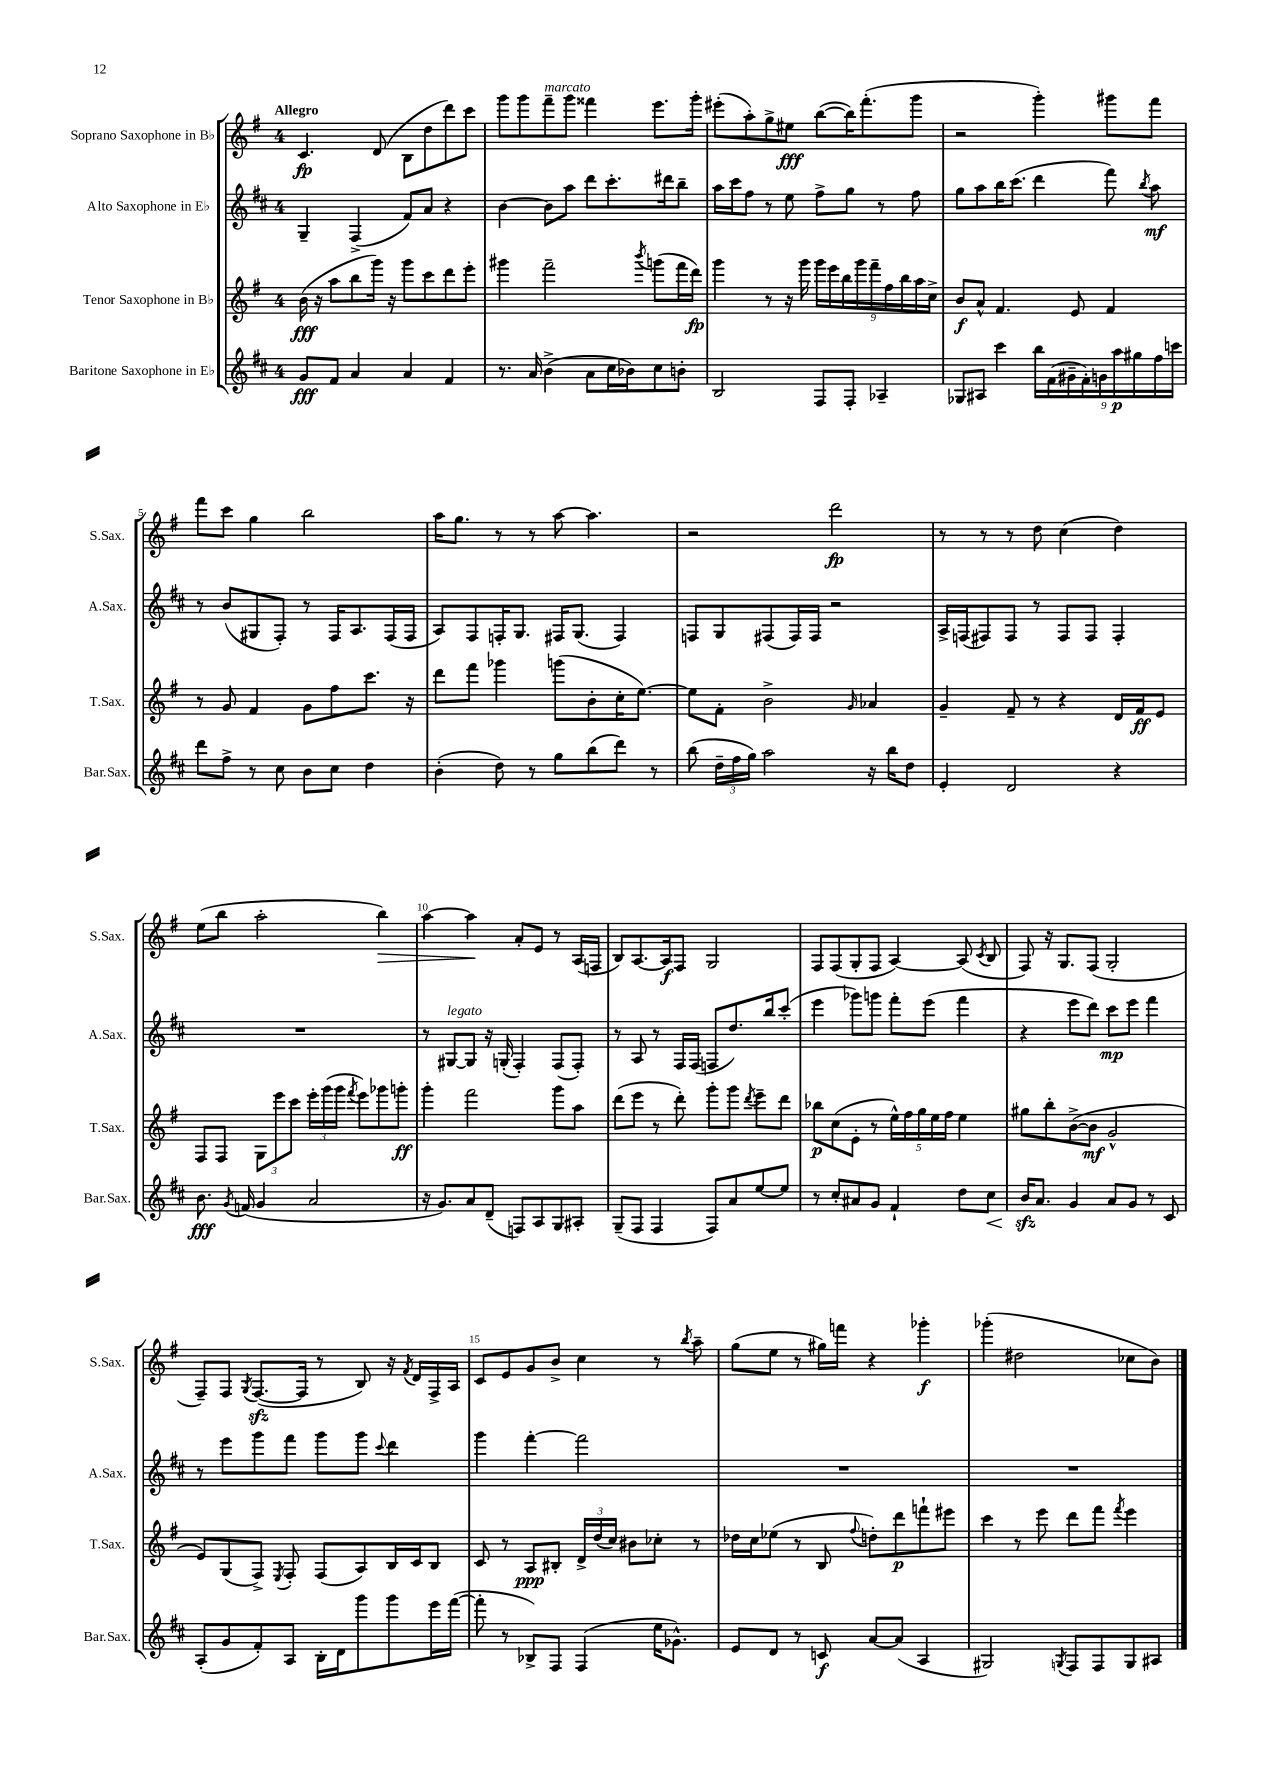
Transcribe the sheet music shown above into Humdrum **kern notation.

**kern	**dynam	**kern	**dynam	**kern	**dynam	**kern	**dynam
*part4	*part4	*part3	*part3	*part2	*part2	*part1	*part1
*staff4	*staff4	*staff3	*staff3	*staff2	*staff2	*staff1	*staff1
*I"Baritone Saxophone in E♭	*	*I"Tenor Saxophone in B♭	*	*I"Alto Saxophone in E♭	*	*I"Soprano Saxophone in B♭	*
*I'Bar.Sax.	*	*I'T.Sax.	*	*I'A.Sax.	*	*I'S.Sax.	*
*clefG2	*	*clefG2	*	*clefG2	*	*clefG2	*
*k[f#c#]	*	*k[f#]	*	*k[f#c#]	*	*k[f#]	*
*M4/4	*	*M4/4	*	*M4/4	*	*M4/4	*
=1	=1	=1	=1	=1	=1	=1	=1
!	!	!	!	!	!	!LO:TX:a:B:t=Allegro	!
8g/L	fff	(16b\	fff	4G~/	.	4.c/	fp
.	.	16r	.	.	.	.	.
8f#/J	.	8aa\L	.	.	.	.	.
4a/	.	8bb\	.	(4F#^/	.	.	.
.	.	16ggg\Jk)	.	.	.	(8d/	.
.	.	16r	.	.	.	.	.
4a/	.	8ggg\L	.	8f#/L)	.	8B\L	.
.	.	8ccc\	.	8a/J	.	8dd\	.
4f#/	.	8ddd\	.	4r	.	8ddd\)	.
.	.	8eee'\J	.	.	.	8ccc\J	.
=2	=2	=2	=2	=2	=2	=2	=2
8.r	.	4ggg#X\	.	[4b\	.	8ggg\L	.
.	.	.	.	.	.	8ggg\	.
16a/	.	.	.	.	.	.	.
!	!	!	!	!	!	!LO:TX:a:i:t=marcato	!
(4b^\	.	2fff#~\	.	8b\L]	.	8fff#~\	.
.	.	.	.	8aa\J	.	8ggg\J	.
8a\L	.	.	.	8ddd\L	.	4fff##X\	.
16cc#\L	.	.	.	8.ccc#'\	.	.	.
16b-X\J)	.	.	.	.	.	.	.
.	.	8qbbb/	.	.	.	.	.
8cc#\	.	(8gggn\L	.	.	.	8.eee\L	.
.	.	.	.	16ddd#X\k	.	.	.
8bn'\J	.	16fff#\L	.	8bb~\J	.	.	.
.	.	16ddd\JJ)	fp	.	.	16ggg'\Jk	.
=3	=3	=3	=3	=3	=3	=3	=3
2B/	.	4ggg\	.	16aa\LL	.	(8eee#X'\L	.
.	.	.	.	16ccc#\J	.	.	.
.	.	.	.	8ff#\J	.	8aa'\)	.
.	.	8r	.	8r	.	8gg^\	.
.	.	16r	.	8ee\	.	8ee#X\J	fff
.	.	16ggg\	.	.	.	.	.
8F#/L	.	18ggg\LL	.	8ff#^\L	.	([8bb\L	.
.	.	18eee\	.	.	.	.	.
.	.	18bb\	.	.	.	.	.
8F#'/J	.	.	.	8gg\J	.	16bb\K])	.
.	.	18ggg\	.	.	.	.	.
.	.	.	.	.	.	(8.fff#'\	.
.	.	18fff#~\	.	.	.	.	.
4A-X~/	.	.	.	8r	.	.	.
.	.	18ff#\	.	.	.	.	.
.	.	18bb\	.	.	.	.	.
.	.	.	.	8ff#\	.	8ggg\J	.
.	.	18aa\	.	.	.	.	.
.	.	18cc^\JJ	.	.	.	.	.
=4	=4	=4	=4	=4	=4	=4	=4
8G-X/L	.	8b/L	f	8gg\L	.	2r	.
8A#X/J	.	8a^^/J	.	8aa\	.	.	.
4ccc#\	.	4.f#/	.	16bb\K	.	.	.
.	.	.	.	(8.ccc#\J	.	.	.
18bb\LL	.	.	.	4ddd\	.	4ggg'\)	.
(18f#\	.	.	.	.	.	.	.
18g#X~\	.	.	.	.	.	.	.
.	.	8e/	.	.	.	.	.
18f#'\)	.	.	.	.	.	.	.
18gn\	.	.	.	.	.	.	.
.	.	4f#/	.	8fff#\)	.	8ggg#X\L	.
18aa\	p	.	.	.	.	.	.
18gg#X\	.	.	.	.	.	.	.
.	.	.	.	8qbb/	.	.	.
.	.	.	.	8aa\	mf	8fff#\J	.
18ff#\	.	.	.	.	.	.	.
18cccn\JJ	.	.	.	.	.	.	.
!!LO:LB:g=z
=5	=5	=5	=5	=5	=5	=5	=5
8ddd\L	.	8r	.	8r	.	8fff#\L	.
8ff#^\J	.	8g/	.	(8b/L	.	8ccc\J	.
8r	.	4f#/	.	8G#X/	.	4gg\	.
8cc#\	.	.	.	8F#'/J)	.	.	.
8b\L	.	8g\L	.	8r	.	2bb\	.
8cc#\J	.	8ff#\	.	16F#/KL	.	.	.
.	.	.	.	8.A/	.	.	.
4dd\	.	8.ccc\J	.	.	.	.	.
.	.	.	.	(16F#/L	.	.	.
.	.	16r	.	16F#/JJ	.	.	.
=6	=6	=6	=6	=6	=6	=6	=6
(4b'\	.	8ddd\L	.	8A/L)	.	16aa\KL	.
.	.	.	.	.	.	8.gg\J	.
.	.	8fff#\J	.	8F#/	.	.	.
8dd\)	.	4ggg-X\	.	16Fn'/K	.	8r	.
.	.	.	.	8.G/J	.	.	.
8r	.	.	.	.	.	8r	.
8gg\L	.	(8gggn\L	.	16F#X/KL	.	[8aa\	.
.	.	.	.	(8.G/J	.	.	.
(8bb\	.	8b'\	.	.	.	4.aa\]	.
8ddd\J)	.	16cc'\K	.	4F#/)	.	.	.
.	.	[8.ee\J)	.	.	.	.	.
8r	.	.	.	.	.	.	.
=7	=7	=7	=7	=7	=7	=7	=7
(8bb\	.	8ee\L]	.	8Fn/L	.	2r	.
24dd~\LL	.	8f#'\J	.	8G/	.	.	.
24ff#\	.	.	.	.	.	.	.
24gg\JJ)	.	.	.	.	.	.	.
2aa\	.	2b^\	.	(8F#X/	.	.	.
.	.	.	.	16F#/L)	.	.	.
.	.	.	.	16F#/JJ	.	.	.
.	.	.	.	2r	.	2ddd\	fp
.	.	16qqg/	.	.	.	.	.
16r	.	4a-X/	.	.	.	.	.
16bb\KL	.	.	.	.	.	.	.
8dd\J	.	.	.	.	.	.	.
=8	=8	=8	=8	=8	=8	=8	=8
4e'/	.	4g~/	.	16A^/LL	.	8r	.
.	.	.	.	(16Fn/J	.	.	.
.	.	.	.	8F#X/)	.	8r	.
2d/	.	8f#~/	.	8F#/J	.	8r	.
.	.	8r	.	8r	.	8dd\	.
.	.	4r	.	8F#/L	.	(4cc\	.
.	.	.	.	8F#/J	.	.	.
4r	.	16d/LL	.	4F#'/	.	4dd\)	.
.	.	16f#/J	ff	.	.	.	.
.	.	8e/J	.	.	.	.	.
!!LO:LB:g=z
=9	=9	=9	=9	=9	=9	=9	=9
8.b\	fff	8F#/L	.	1r	.	(8ee\L	.
.	.	8F#/J	.	.	.	8bb\J	.
8qg/	.	.	.	.	.	.	.
(16fn/	.	.	.	.	.	.	.
4g/	.	12G\L	.	.	.	2aa'\	.
.	.	12eee\	.	.	.	.	.
.	.	12ccc\J	.	.	.	.	.
2a/	.	24eee'\LL	.	.	.	.	.
.	.	(24ggg\	.	.	.	.	.
.	.	24ggg\JJ	.	.	.	.	.
.	.	8qfff#/	.	.	.	.	.
.	.	8eee\L)	.	.	.	.	.
!	!	!	!	!	!	!	!LO:HP:b
.	.	8ggg-X\	.	.	.	4bb\)	>
.	.	8gggn'\J	ff	.	.	.	.
=10	=10	=10	=10	=10	=10	=10	=10
16r	.	4ggg'\	.	8r	.	[4aa\	.
8.g/L)	.	.	.	.	.	.	.
!	!	!	!	!LO:TX:a:i:t=legato	!	!	!
.	.	.	.	[8G#X/L	.	.	.
8a/	.	2fff#\	.	8G#/J]	.	4aa\]	.
(8d~/J	.	.	.	16r	.	.	.
.	.	.	.	(16Gn'/	.	.	.
8Fn/L)	.	.	.	4F#'/)	.	8a'/L	]
8A/	.	.	.	.	.	8e/J	.
8G/	.	8ggg\L	.	(8F#/L	.	8r	.
8A#X'/J	.	8aa\J	.	8F#'/J)	.	(16A/LL	.
.	.	.	.	.	.	16Fn/JJ	.
=11	=11	=11	=11	=11	=11	=11	=11
(8G~/L	.	(8ddd\L	.	8r	.	8B/L)	.
8F#/J	.	8eee\J	.	8A/	.	[8.A/	.
4F#/	.	8r	.	8r	.	.	.
.	.	.	.	.	.	16A/k]	f
.	.	8ddd'\)	.	16F#/LL	.	8F#/J	.
.	.	.	.	(16F#/JJ	.	.	.
8F#/L)	.	8ggg'\L	.	8Fn/L	.	2G/	.
8a/	.	8ggg\J	.	8.dd/)	.	.	.
.	.	8qddd/	.	.	.	.	.
[8ee/	.	8eee~\L	.	.	.	.	.
.	.	.	.	16bb/k	.	.	.
8ee/J]	.	8ddd\J	.	(8ccc#'/J	.	.	.
=12	=12	=12	=12	=12	=12	=12	=12
8r	.	8bb-X\L	p	4eee\	.	8F#/L	.
8cc#'/L	.	(8cc\	.	.	.	(8F#/	.
8a#X/	.	8e'\J	.	8ggg-X\L)	.	8G'/	.
8g/J	.	8r	.	8gggn\J	.	8F#/J	.
4f#`/	.	20ee^^\LL)	.	8fff#'\L	.	[4A/)	.
.	.	20ff#\	.	.	.	.	.
.	.	20gg\	.	.	.	.	.
.	.	.	.	(8eee\J	.	.	.
.	.	20ee\	.	.	.	.	.
.	.	20ff#\JJ	.	.	.	.	.
8dd\L	.	4ee\	.	4fff#\	.	(8A/]	.
.	.	.	.	.	.	8qc/	.
!	!LO:HP:b	!	!	!	!	!	!
8cc#\J	<	.	.	.	.	8B/	.
=13	=13	=13	=13	=13	=13	=13	=13
16bzz/KL	.	8gg#X\L	.	4r	.	8F#/)	.
8.a/J	[	.	.	.	.	.	.
.	.	8bb'\	.	.	.	16r	.
.	.	.	.	.	.	8.G/L	.
4g/	.	([8b^\	.	8eee\L	.	.	.
.	.	8b\J]	mf	8ddd\J)	.	(8F#/J	.
8a/L	.	2g^^/	.	8ccc#\L	mp	2G'/	.
8g/J	.	.	.	8eee\J	.	.	.
8r	.	.	.	4fff#\	.	.	.
8c#/	.	.	.	.	.	.	.
!!LO:LB:g=z
=14	=14	=14	=14	=14	=14	=14	=14
(8A'/L	.	8e/L)	.	8r	.	8F#~/L)	.
8g/	.	(8G/	.	8eee\L	.	8F#/J	.
.	.	.	.	.	.	8qG/	.
8f#'/)	.	8F#^/J)	.	8ggg\	.	([8.F#zz/L	.
.	.	8qE/	.	.	.	.	.
8A/J	.	8F#'/	.	8fff#\J	.	.	.
.	.	.	.	.	.	16F#/Jk]	.
16B'\LL	.	(8F#/L	.	8ggg\L	.	8r	.
16d\J	.	.	.	.	.	.	.
8ggg\	.	8A/)	.	8ggg\J	.	8B/)	.
.	.	.	.	8qqccc#/	.	.	.
8ggg\	.	16B/L	.	4ddd\	.	16r	.
.	.	.	.	.	.	8qf#/	.
.	.	16c/J	.	.	.	16d/LL	.
16eee\L	.	8B/J	.	.	.	16F#^/	.
([16fff#\JJ	.	.	.	.	.	16A/JJ	.
=15	=15	=15	=15	=15	=15	=15	=15
8fff#'\]	.	8c/	.	4ggg\	.	8c/L	.
8r	.	8r	.	.	.	8e/	.
8B-X^/L)	.	8A/L	ppp	[4fff#'\	.	8g/	.
8F#/J	.	8B#X'/J	.	.	.	8b^/J	.
(4F#/	.	24d^/LL	.	2fff#\]	.	4cc\	.
.	.	(24dd/	.	.	.	.	.
.	.	24cc/JJ)	.	.	.	.	.
.	.	8b#X\L	.	.	.	.	.
16ee\KL	.	8cc-X'\J	.	.	.	8r	.
8.g-X^^\J)	.	.	.	.	.	.	.
.	.	.	.	.	.	8qbb/	.
.	.	8r	.	.	.	8aa~\	.
=16	=16	=16	=16	=16	=16	=16	=16
8e/L	.	16dd-X\LL	.	1r	.	(8gg\L	.
.	.	16cc\J	.	.	.	.	.
8d/J	.	(8ee-X\J	.	.	.	8ee\J	.
8r	.	8r	.	.	.	8r	.
8cn/	f	8B/	.	.	.	16gg#X\LL)	.
.	.	.	.	.	.	16fffn\JJ	.
.	.	8qqff#/	.	.	.	.	.
[8a/L	.	8ddn'\L)	.	.	.	4r	.
(8a/J]	.	8ddd\	p	.	.	.	.
4A/	.	8fffn`\	.	.	.	4ggg-X'\	f
.	.	8eee#X\J	.	.	.	.	.
=17	=17	=17	=17	=17	=17	=17	=17
2G#X/)	.	4ccc\	.	1r	.	(4ggg-X'\	.
.	.	8r	.	.	.	2dd#X\	.
.	.	8eee\	.	.	.	.	.
8qGn/	.	.	.	.	.	.	.
8F#/L	.	8ddd\L	.	.	.	.	.
8F#/	.	8fff#\J	.	.	.	.	.
.	.	8qfff#/	.	.	.	.	.
8G/	.	4eee\	.	.	.	8cc-X\L	.
8A#X/J	.	.	.	.	.	8b\J)	.
==	==	==	==	==	==	==	==
*-	*-	*-	*-	*-	*-	*-	*-
